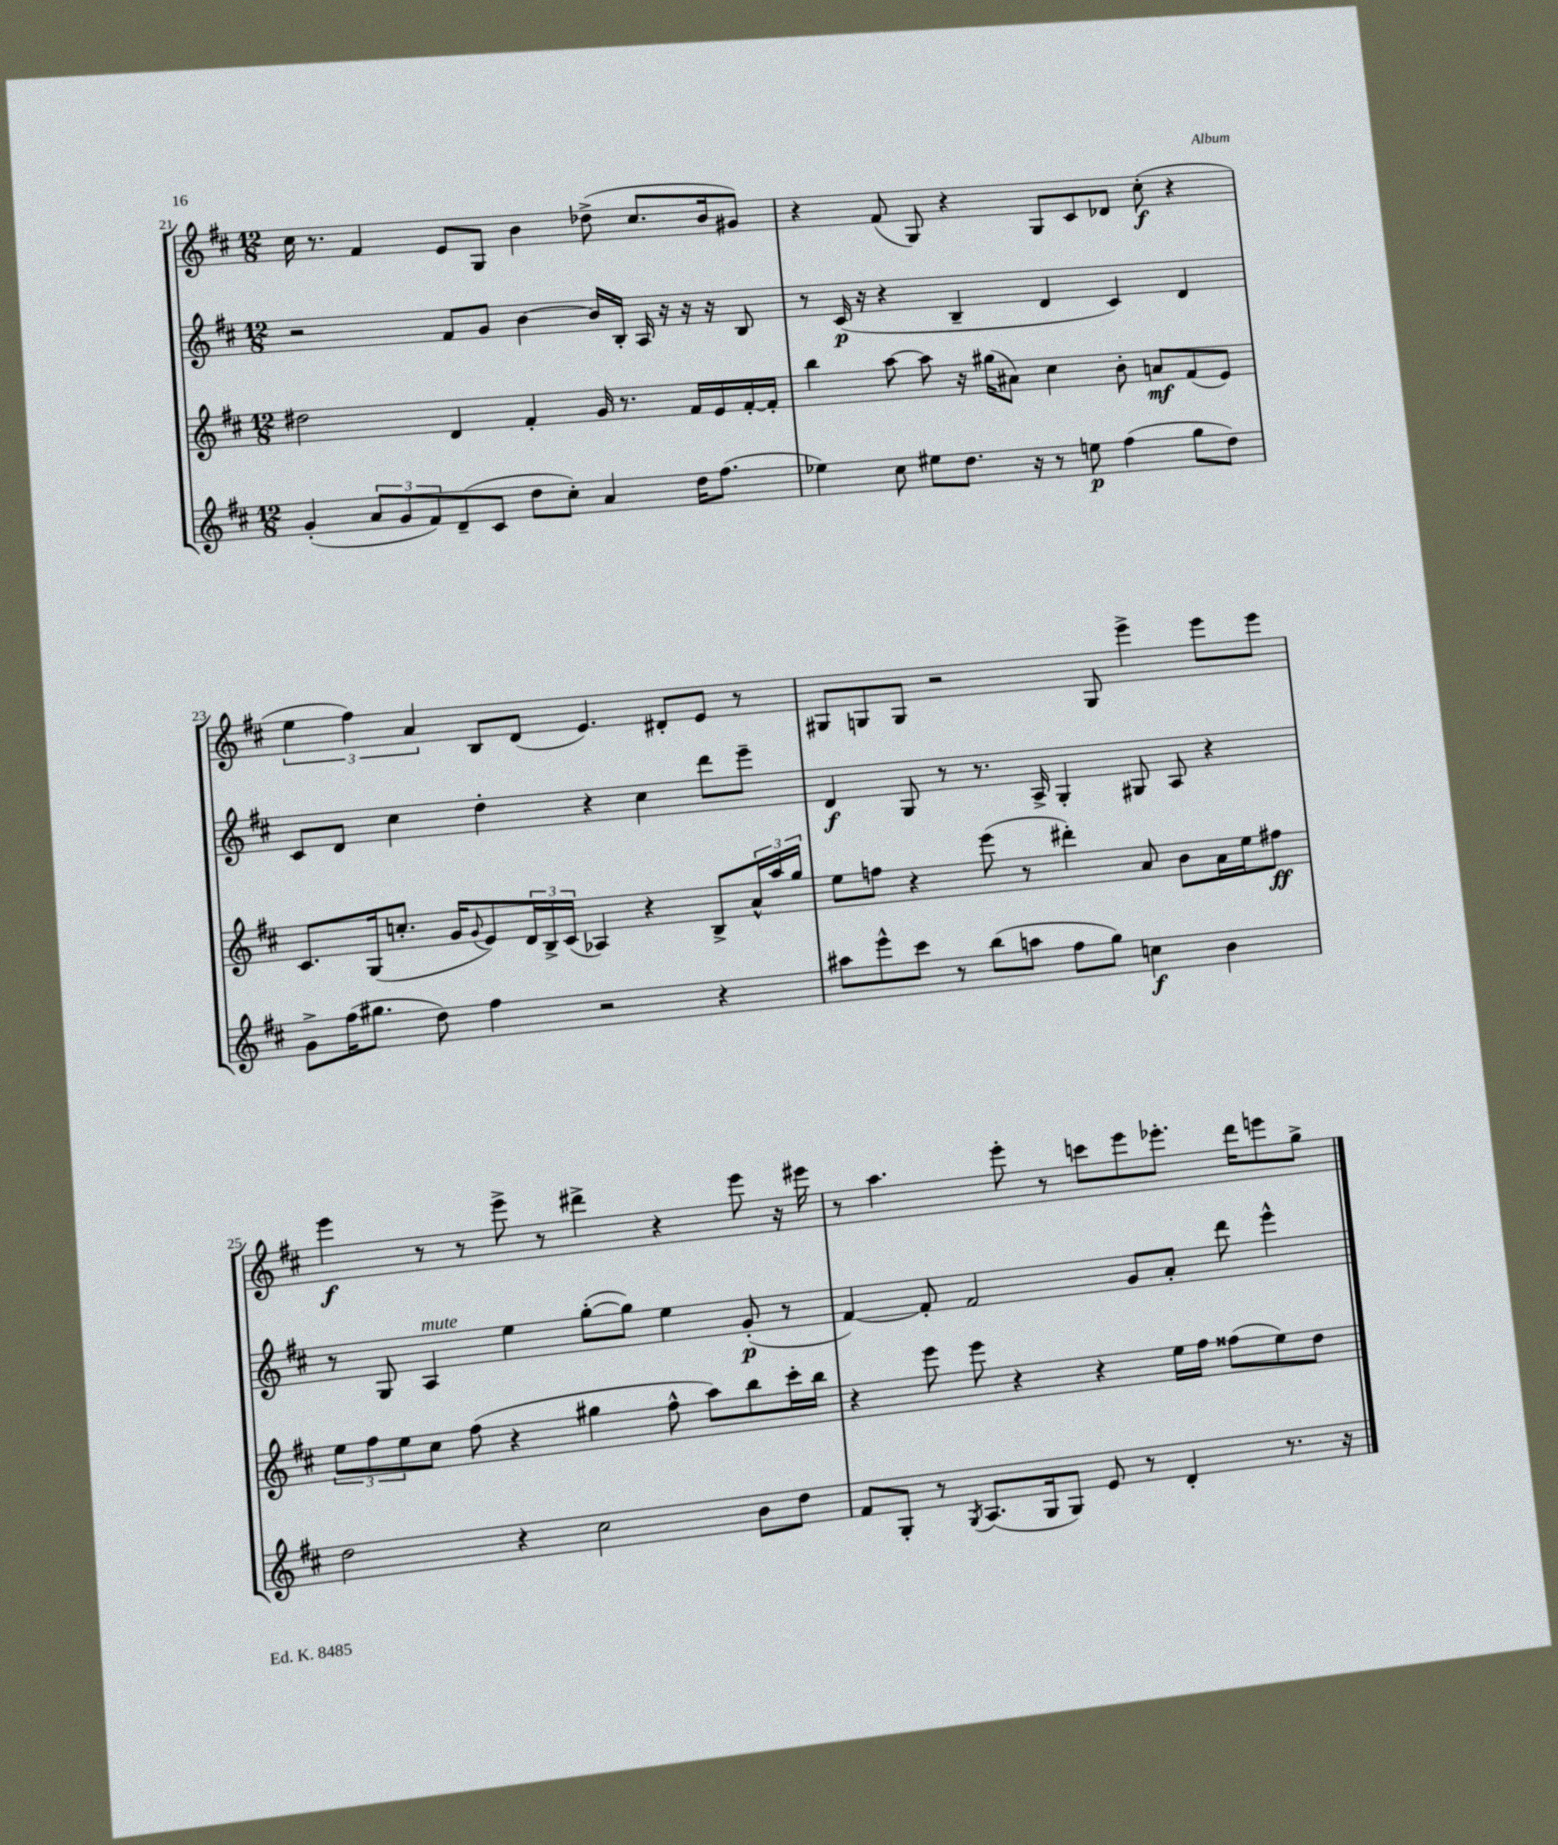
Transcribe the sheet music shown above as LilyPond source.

<<
\new StaffGroup <<
\new Staff = "s0" {
    \clef treble \key d \major \numericTimeSignature \time 12/8
    cis''16 r8. fis'4 e'8 g8 b'4 des''8->( cis''8. b'16 gis'8) |
    r4 fis'8( g8) r4 g8 cis'8 des'8 cis''8-.\f( r4 |
    \tuplet 3/2 { e''4 fis''4) a'4 } b8 d'8( e'4.) dis'8-. e'8 r8 |
    gis8 g8 g8 r2 g8 e'''4-> e'''8 e'''8 |
    e'''4\f r8 r8 e'''8-> r8 dis'''4-> r4 e'''8 r16 eis'''16 |
    r8 a''4. e'''8-. r8 c'''8 e'''8 ees'''8.-. d'''16 e'''8 g''8-> \bar "|." |
}
\new Staff = "s1" {
    \clef treble \key d \major \numericTimeSignature \time 12/8
    r2 fis'8 g'8 b'4~ b'16 b16-. a16 r16 r16 r16 b8 |
    r8 cis'16\p( r16 r4 b4-- d'4 cis'4) d'4 |
    cis'8 d'8 cis''4 d''4-. r4 cis''4 d'''8 e'''8-- |
    d'4\f g8 r8 r8. a16-> g4-. gis8 a8 r4 |
    r8 g8 a4^\markup { \italic "mute" } e''4 g''8~-.( g''8) e''4 g'8-.\p( r8 |
    fis'4~) fis'8-. fis'2 g'8 a'8-. d'''8 e'''4-^ \bar "|." |
}
\new Staff = "s2" {
    \clef treble \key d \major \numericTimeSignature \time 12/8
    dis''2 d'4 fis'4-. g'16 r8. fis'16 e'16 fis'16~-. fis'16-. |
    b''4 a''8~ a''8 r16 gis''16( ais'8) cis''4 b'8-. a'8\mf fis'8( e'8) |
    cis'8. g16( c''8.-. g'16 \appoggiatura { g'8 } e'8) \tuplet 3/2 { d'16 b16-> cis'16( } aes4) r4 b8-> \tuplet 3/2 { a'16-^ a''16 g''16 } |
    e''8 f''8 r4 e'''8( r8 dis'''4-.) a'8 b'8 a'16 e''16 fis''8\ff |
    \tuplet 3/2 { e''8 fis''8 e''8 } cis''8 fis''8( r4 gis''4 fis''8-^ a''8) b''8 cis'''16-. b''16 |
    r4 e'''8 e'''8 r4 r4 e''16 fis''16 fisis''8( e''8) d''8 \bar "|." |
}
\new Staff = "s3" {
    \clef treble \key d \major \numericTimeSignature \time 12/8
    g'4-.( \tuplet 3/2 { a'8 g'8 fis'8) } d'8--( cis'8 d''8 cis''8-.) a'4 d''16 fis''8.( |
    ees''4) cis''8 eis''8 d''8. r16 r8 e''8\p fis''4( g''8 d''8) |
    g'8-> fis''16( gis''8. d''8) fis''4 r2 r4 |
    ais''8 e'''8-^ cis'''8 r8 b''8( a''8 fis''8 g''8) c''4\f b'4 |
    d''2 r4 cis''2 b'8 d''8 |
    fis'8 g8-. r8 \acciaccatura { g8 } a8.( g16 g8) e'8 r8 d'4-. r8. r16 \bar "|." |
}
>>
>>
\layout { \context { \Score currentBarNumber = #21 } }
